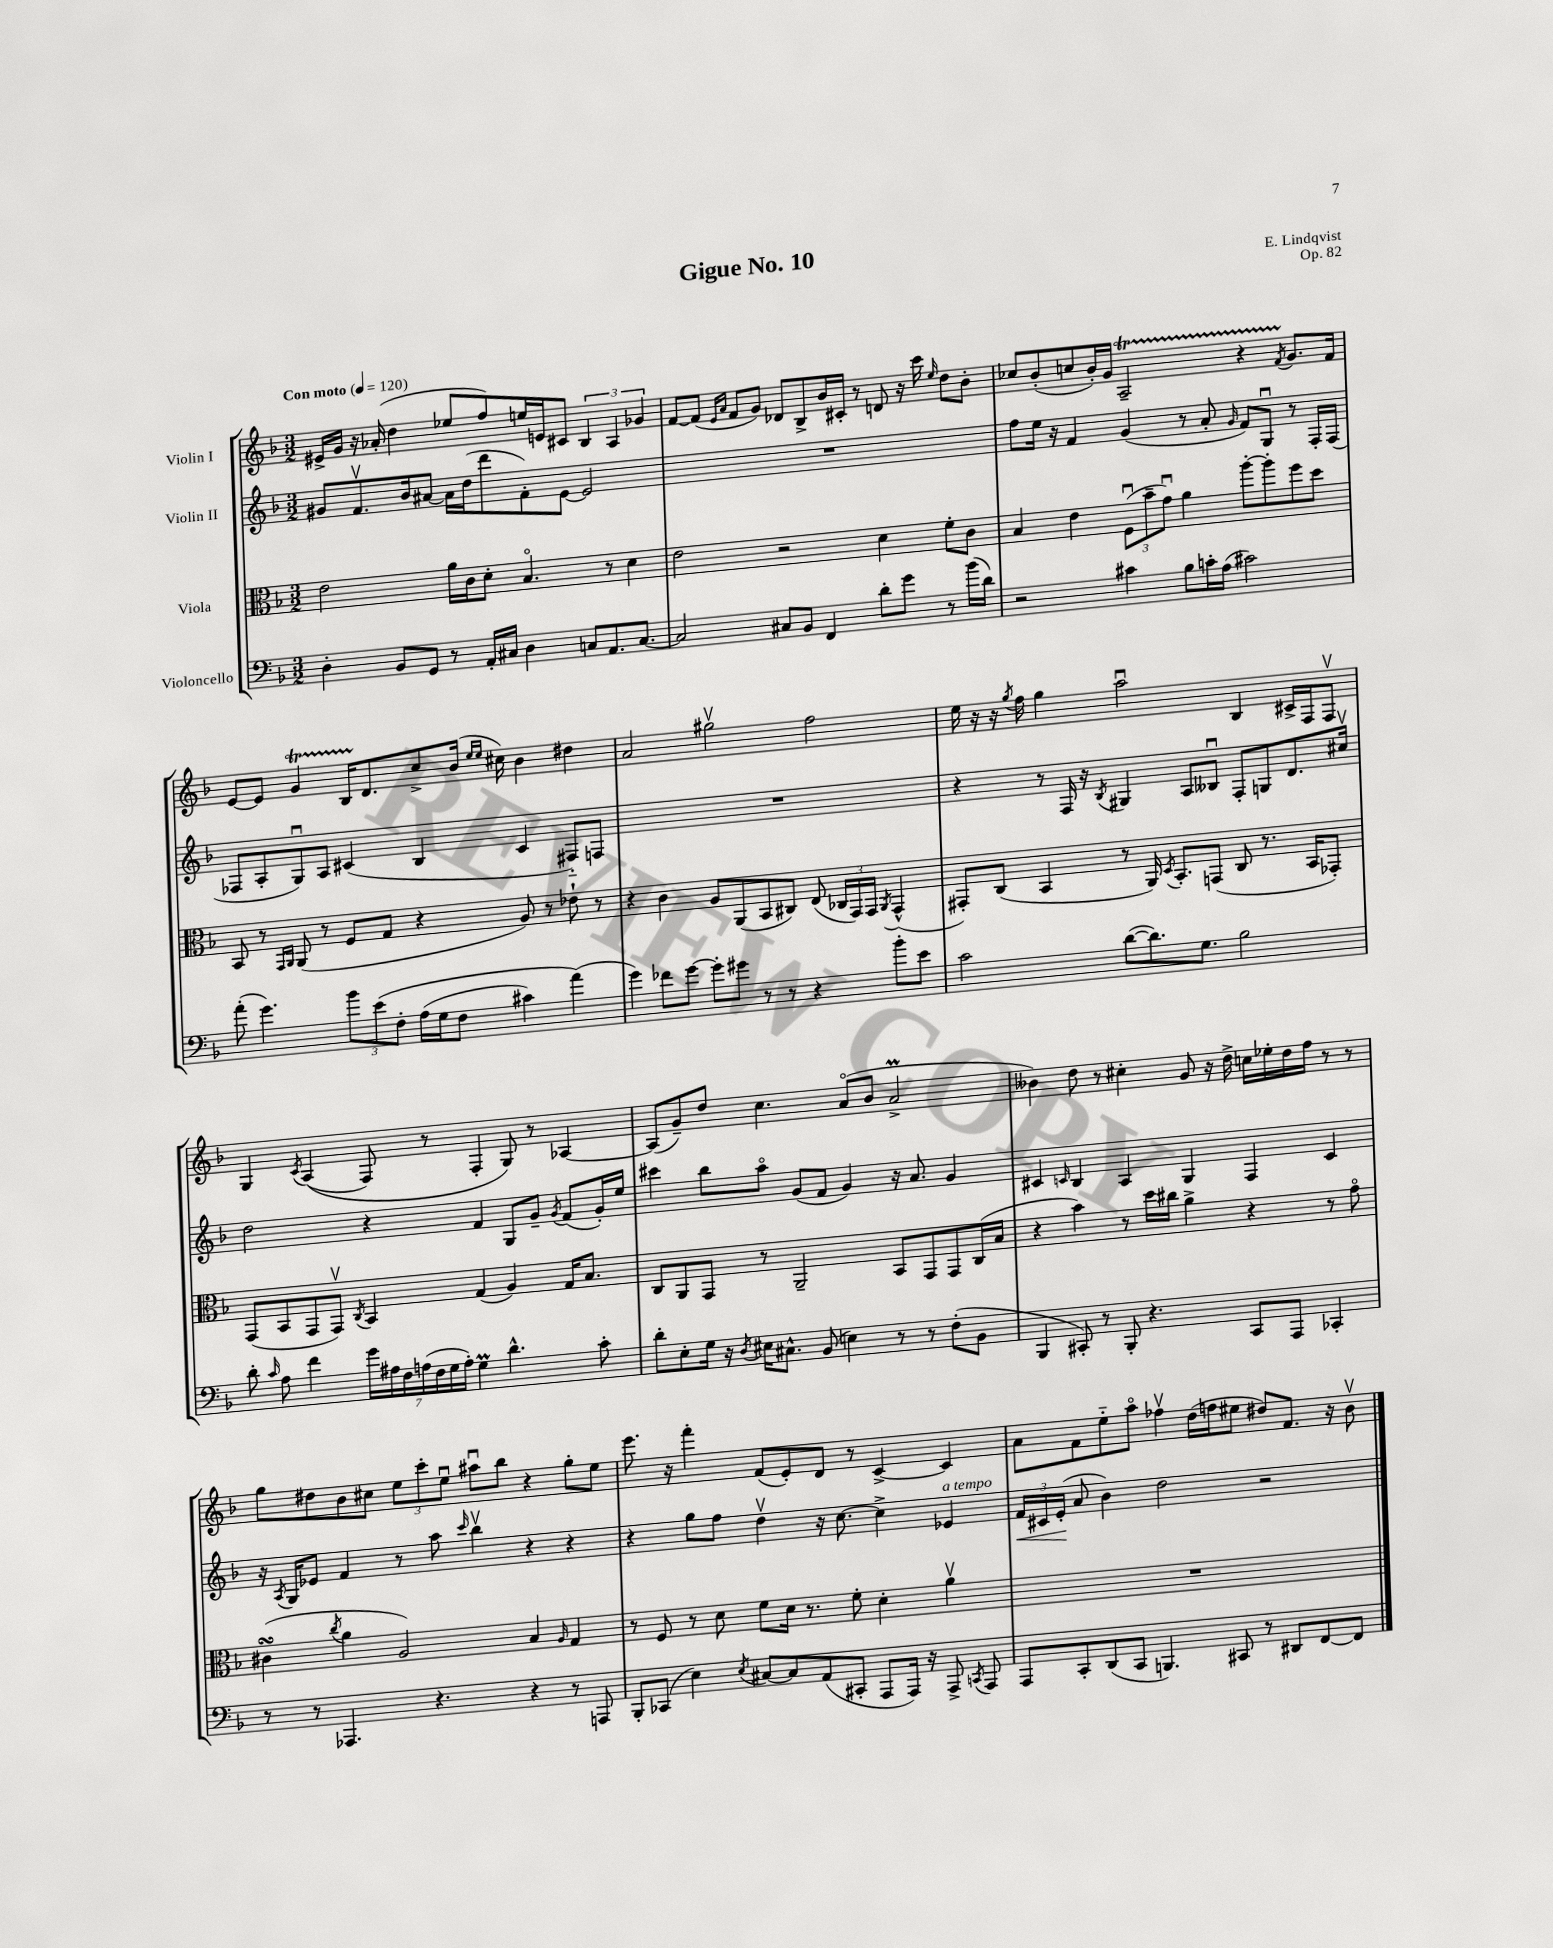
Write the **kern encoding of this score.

**kern	**kern	**kern	**dynam	**kern
*part4	*part3	*part2	*part2	*part1
*staff4	*staff3	*staff2	*staff2	*staff1
*I"Violoncello	*I"Viola	*I"Violin II	*	*I"Violin I
*clefF4	*clefC3	*clefG2	*	*clefG2
*k[b-]	*k[b-]	*k[b-]	*	*k[b-]
*M3/2	*M3/2	*M3/2	*	*M3/2
*MM120	*MM120	*MM120	*	*MM120
=1	=1	=1	=1	=1
!	!	!	!	!LO:TX:a:B:t=Con moto
4D'\	2e\	8g#X/L	.	16e#X^/LL
.	.	.	.	16g/JJ
.	.	8.fv/	.	16r
.	.	.	.	(16a-X'/
8BB-/L	.	.	.	4dd\
.	.	16b-/k	.	.
8GG/J	.	[8a#X/J	.	.
8r	16a\LL	16a#\LL]	.	8ee-X/L
.	16c\J	(16dd\J	.	.
16AA'/LL	8d'\J	8ddd\	.	8ff/)
16C#X/JJ	.	.	.	.
4D\	4.B-/	8f'\)	.	16een/L
.	.	.	.	16en/J
.	.	[8e\J	.	8c#X/J
8Cn/L	.	2e/]	.	6B-/
8.AA/	8r	.	.	.
.	.	.	.	6A/
.	4d\	.	.	.
[8.C/J	.	.	.	.
.	.	.	.	6g-X/
=2	=2	=2	=2	=2
2C/]	2e\	1.r	.	[8f/L
.	.	.	.	(8f/J]
.	.	.	.	16qqe/LL
.	.	.	.	16qqa/JJ
.	.	.	.	8f/L
.	.	.	.	8g/J)
8C#X/L	2r	.	.	8d-X/L
8BB-/J	.	.	.	8B-^/
4FF/	.	.	.	16b-/L
.	.	.	.	16c#X'/JJ
.	.	.	.	8r
8d'\L	4d\	.	.	8dn/
8g\J	.	.	.	16r
.	.	.	.	16ccc\
.	.	.	.	16qqee/
8r	8f'\L	.	.	8dd\L
(16b-\LL	8c\J	.	.	8b-'\J
16d\JJ)	.	.	.	.
=3	=3	=3	=3	=3
2r	4B-/	8ff\L	.	8cc-X/L
.	.	16ee\Jk	.	(8b-'/
.	.	16r	.	.
.	4e\	4f/	.	8ccn/
.	.	.	.	16b-'/L)
.	.	.	.	16g/JJ
4c#X\	(12Fu\L	(4g/	.	2At~/
.	12b-~\	.	.	.
.	12gu\J)	.	.	.
8B-\L	4a\	8r	.	.
16cn'\L	.	8a'/	.	.
(16A\JJ	.	.	.	.
.	.	16qqg/	.	.
2c#X\)	[8aa'\L	8f/L)	.	4r
.	8aa'\]	8Gu/J	.	.
.	.	.	.	8qf/
.	8ff\	8r	.	8.g/L
.	8dd\J	16F'/LL	.	.
.	.	(16F/JJ	.	16f/Jk
!!LO:LB:g=z
=4	=4	=4	=4	=4
(8a'\	8BB-/	8F-X/L	.	[8e/L
4.g\)	8r	8A'/	.	8e/J]
.	16qqGG/LL	.	.	.
.	16qqAA/JJ	.	.	.
.	(8AA/	8Gu/)	.	4gT/
.	8r	8A/J	.	.
12b-\L	8F/L	(4c#X/	.	16B-TTT/KL
.	.	.	.	8.d/
(12e\	.	.	.	.
.	8G/J	.	.	.
12F'\J	.	.	.	.
(16A\LL	4r	4B-/	.	8cc^/
16G\J	.	.	.	.
8F\J	.	.	.	(16b-/Jk
.	.	.	.	16qqee/LL
.	.	.	.	16qqee/JJ
.	.	.	.	16cc#X\)
4c#X\)	8A/)	4c#/	.	4b-\
.	8r	.	.	.
(4a\)	8e-X`\	8F#X/L)	.	4dd#X\
.	8r	8Fn/J	.	.
=5	=5	=5	=5	=5
4g\)	4r	1.r	.	2a/
8f-X\L	4c\	.	.	.
[8g\J	.	.	.	.
8g'\L]	8A/L	.	.	2gg#Xv\
8g#X\J	(8AA/	.	.	.
8r	8BB-/	.	.	.
8r	8C#X/J)	.	.	.
4r	(8E/	.	.	2ff\
.	24C-X/LL	.	.	.
.	24GG/)	.	.	.
.	24GG/JJ	.	.	.
.	8qAA/	.	.	.
8b-'\L	(4GG^^/	.	.	.
8e\J	.	.	.	.
=6	=6	=6	=6	=6
2c\	8GG#X'/L)	4r	.	16ee\
.	.	.	.	16r
.	(8C/J	.	.	16r
.	.	.	.	8qgg/
.	.	.	.	16ff\
.	4BB-/	8r	.	4gg\
.	.	16F/	.	.
.	.	16r	.	.
.	.	8qB-/	.	.
([8d\L	8r	4G#X/	.	2aau\
8.d\])	16AA/)	.	.	.
.	8qD/	.	.	.
.	8.BB-'/L	.	.	.
.	.	8A/L	.	.
8.G\J	.	.	.	.
.	(8GGn/J	8B--Xu/J	.	.
2B-\	8C/	8F'/L	.	4B-/
.	8.r	8Gn/	.	.
.	.	8.d/	.	16c#X^/LL
.	16BB-/KL	.	.	16F/J
.	8GG-X'/J)	.	.	8Fv/J
.	.	16cc#Xv/Jk	.	.
!!LO:LB:g=z
=7	=7	=7	=7	=7
8d'\	(8GG/L	2dd\	.	4G/
16qqc/	.	.	.	.
8A\	8BB-/	.	.	.
.	.	.	.	8qc/
4f\	8GG/	.	.	((4A/
.	8GGv/J)	.	.	.
.	8qC/	.	.	.
28g\LL	4BB-/	4r	.	8F/)
28A#X\	.	.	.	.
28F\	.	.	.	.
(28An\	.	.	.	.
.	.	.	.	8r
28F\	.	.	.	.
28G\	.	.	.	.
28A'\JJ)	.	.	.	.
4GM\	(4G/	4f/	.	4F'/
4.d^^\	4A/)	8G/L	.	8G/)
.	.	8g~/J	.	8r
.	.	8qg/	.	.
.	16G/KL	(8f/L	.	[4A-X/
.	8.B-/J	.	.	.
8c'\	.	16g'/L)	.	.
.	.	16ee/JJ	.	.
=8	=8	=8	=8	=8
8d'\L	8C/L	4ccc#X\	.	(8A-/L]
8E'\	8AA/	.	.	8g~/)
16G\Jk	8GG/J	8bb-\L	.	8dd/J
16r	.	.	.	.
8qD/	.	.	.	.
16E#X\KL	8r	8aa\J	.	4.cc\
8.C#X^^\J	.	.	.	.
.	2AA~/	(8g/L	.	.
(8BB-/	.	8f/J	.	.
4En\)	.	4g/)	.	(8a/L
.	.	.	.	8b-/J
8r	8BB-/L	16r	.	2am^/
.	.	8.a/	.	.
8r	8GG/	.	.	.
(8F'\L	8GG/	4g/	.	.
8BB-\J	(16C/L	.	.	.
.	16B-/JJ	.	.	.
=9	=9	=9	=9	=9
4BBB-/	4r	4c#X/	.	4b--X\)
.	.	16qqcn/	.	.
8CC#X'/)	4b-\)	4B-/	.	8dd\
8r	.	.	.	8r
8BBB-'/	8r	4A/	.	4cc#X'\
4.r	16dd\LL	.	.	.
.	16cc#X\JJ	.	.	.
.	4a^\	4G/	.	8g/
.	.	.	.	16r
.	.	.	.	16dd^\
8CC#/L	4r	4F/	.	16ccn\LL
.	.	.	.	16ee-X'\
8AAA/J	.	.	.	16dd\
.	.	.	.	16ff\JJ
4CC-X'/	8r	4c/	.	8r
.	8g\	.	.	8r
!!LO:LB:g=z
=10	=10	=10	=10	=10
8r	(4c#XsSsS\	16r	.	8gg\L
.	.	8qA/	.	.
.	.	16G/KL	.	.
8r	.	8e-X/J	.	8dd#X\
.	8qcc/	.	.	.
4.AAA-X/	4a\	4f/	.	8b-\
.	.	.	.	8cc#X\J
.	2A/)	8r	.	12ee\L
.	.	.	.	12ccc'\
4.r	.	8aa\	.	.
.	.	.	.	12eeu\J
.	.	16qqccc/	.	.
.	.	4bb-v\	.	8aa#Xu\L
.	.	.	.	8bb-\J
4r	4B-/	4r	.	4r
.	16qqA/	.	.	.
8r	4G/	4r	.	8gg'\L
8AAAn/	.	.	.	8ee\J
=11	=11	=11	=11	=11
8BBB-'/L	8r	4r	.	8.eee\
(8CC-X/J	8F/	.	.	.
.	.	.	.	16r
4E\)	8r	8gg\L	.	4fff'\
.	8d\	8ff\J	.	.
8qE/	.	.	.	.
[8C#X/L	8f\L	4ddv\	.	(8f/L
8C#/]	16d\Jk	.	.	8e'/)
.	8.r	.	.	.
(8AA/	.	16r	.	8d/J
.	.	[8.cc\	.	.
8CC#X'/J	8f'\	.	.	8r
8AAA/L	4d'\	4cc^\]	.	[4c^/
16AAA/Jk)	.	.	.	.
16r	.	.	.	.
!	!	!LO:TX:a:i:t=a tempo	!	!
8AAA^/	4av\	4e-X/	.	4c/]
8qCCn/	.	.	.	.
8AAA/	.	.	.	.
=12	=12	=12	=12	=12
!	!	!	!LO:HP:b	!
8AAA/L	1.r	24f/LL	<	8a\L
.	.	24c#X/	.	.
.	.	(24e'/JJ	.	.
8CC'/	.	8a/	[	8f\
(8DD/	.	4b-\)	.	8ee\
8CC/J	.	.	.	8aa\J
4.BBBn/)	.	2dd\	.	4ff-Xv\
.	.	.	.	(16dd\LL
.	.	.	.	16ffn\J
8CC#X/	.	.	.	8ee#X\J
8r	.	2r	.	8dd#X/L)
8DD#X/L	.	.	.	8.f/J
[8FF/	.	.	.	.
.	.	.	.	16r
8FF/J]	.	.	.	8b-v\
==	==	==	==	==
*-	*-	*-	*-	*-
